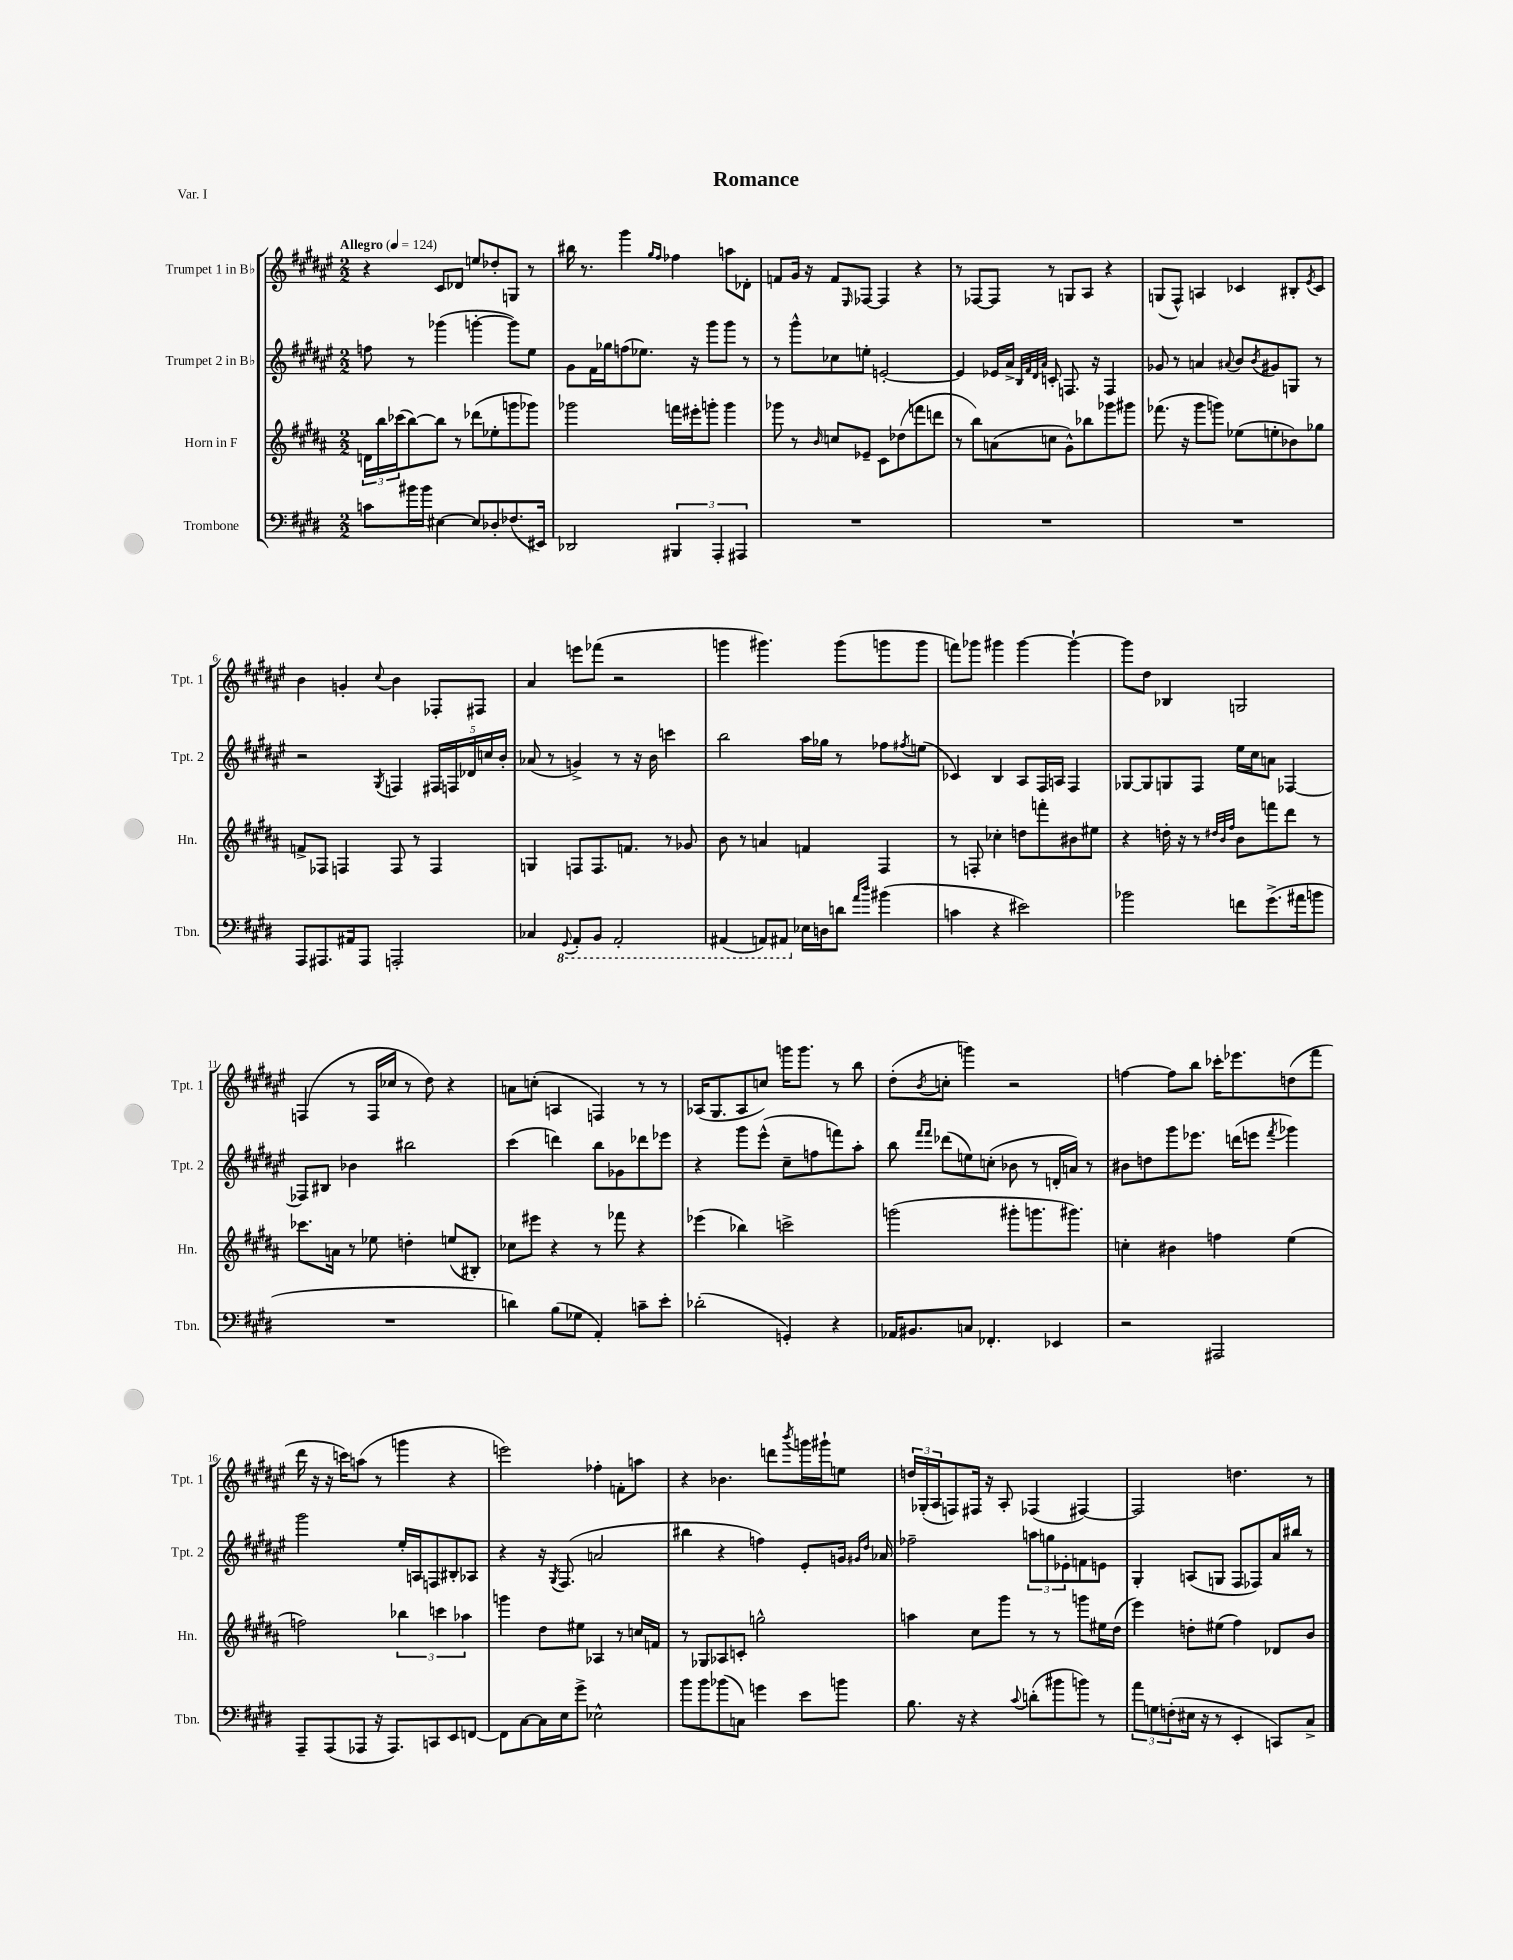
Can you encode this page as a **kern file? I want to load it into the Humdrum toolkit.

**kern	**kern	**kern	**kern
*staff4	*staff3	*staff2	*staff1
*clefF4	*clefG2	*clefG2	*clefG2
*k[f#c#g#d#]	*k[f#c#g#d#a#]	*k[f#c#g#d#a#e#]	*k[f#c#g#d#a#e#]
*M2/2	*M2/2	*M2/2	*M2/2
*MM124	*MM124	*MM124	*MM124
8c	24d	8ff	4r
.	24bb	.	.
.	(24ccc-	.	.
16b#	[8bb)	8r	.
16b#	.	.	.
[4E#	8bb]	(4ggg-	8c#
.	8r	.	8d-
8E#]	(8ddd-	[4ggg'	8ee
8D-'	8ee-'	.	8dd-'
(8.F-	8ggg	8ggg])	8G
.	8ggg-)	8ee#	8r
16EE#)	.	.	.
=	=	=	=
2DD-	2ggg-	8g#	16bb#
.	.	.	8.r
.	.	16f#	.
.	.	16gg-	.
.	.	(8ff	4ggg#
.	.	8.ee-)	.
.	.	.	16qqgg#
.	.	.	16qqff#
6BBB#	16fff	.	4ff-
.	16eee#'	16r	.
.	8ggg'	8ggg#	.
6AAA'	.	.	.
.	4ggg	8ggg#	8aa
6AAA#	.	.	.
.	.	8r	8d-'
=	=	=	=
1r	8ggg-	8r	8f
.	8r	8ggg#^^	16g#
.	.	.	16r
.	16qqb	.	.
.	8cc	8cc-	8f
.	.	.	16qqE#
.	8e-~	8ee'	[8F-
.	8c#	[2e'	4F-]
.	(8dd-	.	.
.	8fff	.	4r
.	8ddd	.	.
=	=	=	=
1r	8r	4e]	8r
.	8bb)	.	[8F-
.	(8a	16e-	8F-]
.	.	16a#^	.
.	.	32qqB	.
.	.	32qqf#	.
.	.	32qqd#	.
.	.	32qqa#	.
.	8cc	8c'	8r
.	8g#^^)	8.F	8G
.	8bb-	.	8A#
.	.	16r	.
.	8ggg-	4F	4r
.	8ggg#	.	.
=	=	=	=
1r	(8.fff-	8g-	(8G
.	.	8r	8F#^^)
.	16r	.	.
.	8ggg#	4a	4A
.	8ggg)	.	.
.	.	8qqa#	.
.	(8ee-	8b	4c-
.	.	8qb	.
.	8ee'	8g#	.
.	8b-)	8G	8B#'
.	.	.	8qe#
.	8gg-	8r	8c-
=	=	=	=
8AAA	8f^	2r	4b
8.AAA#	8F-	.	.
.	4F	.	4g'
16AA#	.	.	.
8AAA#	.	.	.
.	.	8qG#	8qqcc#
2AAA'	8F	4F	4b
.	8r	.	.
.	4F	20F#	8F-'
.	.	20F	.
.	.	20d-	.
.	.	.	8F#
.	.	20cc	.
.	.	20b'	.
=	=	=	=
4C-	4G	(8a-	4a#
.	.	8r	.
8qqGGG#	.	.	.
8AAA'	8F	4g^)	8eee
8BBB	8.F	.	(8fff-
2AAA'	.	8r	2r
.	8.f	.	.
.	.	16r	.
.	.	16b	.
.	8r	4ccc	.
.	8g-	.	.
=	=	=	=
(4AAA#	8b	2bb	4ggg
.	8r	.	.
8AAA)	4a	.	4.ggg#)
8AAA#	.	.	.
16E-	4f	16aa#	.
16D	.	16gg-	.
8d	.	8r	(8ggg#
16qqa	.	.	.
16qqdd#	.	.	.
(4b#	4F#	8ff-	8ggg
.	.	8qff#	.
.	.	(8ee	8ggg
=	=	=	=
4c	8r	4c-)	8fff)
.	8F'	.	8ggg-
4r	4cc-'	4B	4ggg#
2e#)	8dd	8A#	[4ggg#
.	8fff'	16F#	.
.	.	16A	.
.	8b#	4F#	4ggg#`_
.	8ee#	.	.
=	=	=	=
2b-	4r	[8G-	8ggg#]
.	.	8G-]	8dd#
.	16dd'	8G	4B-
.	16r	.	.
.	8r	8F#	.
.	32qqdd#	.	.
.	32qqb	.	.
.	32qqff#	.	.
8f	8b	16ee#	2G
.	.	16cc#	.
(8.g#^	8fff	8a	.
.	8ddd#	[4F-	.
16a#	.	.	.
8b	8r	.	.
=	=	=	=
1r	8.ccc-	8F-]	(4F
.	.	8B#	.
.	16a	.	.
.	8r	4b-	8r
.	8ee-	.	16F
.	.	.	16cc-
.	4dd'	2bb#	8r
.	.	.	8dd#)
.	(8ee	.	4r
.	8B#')	.	.
=	=	=	=
4d)	8cc-	(4ccc#	8a
.	8eee#	.	(8cc'
(8B	4r	4ddd)	4A
8G-	.	.	.
4AA')	8r	8bb	4F)
.	8fff-	8g-	.
8c~	4r	8ddd-	8r
8e'	.	8eee-	8r
=	=	=	=
(2d-'	(4eee-	4r	(16A-
.	.	.	8.G#
.	4bb-)	8ggg#	8A-
.	.	(8eee#^^	8cc)
4GG')	2ccc^	8cc#~	16ggg
.	.	.	8.ggg
.	.	8ff	.
4r	.	8fff)	8r
.	.	8aa#'	8bb
=	=	=	=
16AA-	(2ggg	8bb	(8dd#'
8.BB#	.	.	.
.	.	16qqfff#	.
.	.	16qqfff#	8qb
.	.	(8ddd-	8cc'
8C	.	8ee)	4ggg)
4.FF-'	.	(8cc'	.
.	8ggg#'	8b-	2r
.	8.ggg	8r	.
4EE-	.	16d'	.
.	8.ggg#)	16a)	.
.	.	8r	.
=	=	=	=
2r	4cc'	8b#	[4ff
.	.	8dd	.
.	4b#	8ggg#	8ff]
.	.	8.eee-	8bb
2AAA#	4ff	.	16ccc-'
.	.	(16ddd	8.eee-
.	.	8eee	.
.	.	8qfff#	.
.	(4ee	4ggg-)	(8dd
.	.	.	8fff#
=	=	=	=
8AAA~	2ff)	2ggg#	16ddd#
.	.	.	16r
(8AAA	.	.	16r
.	.	.	16ccc)
8AAA-	.	.	(8aa
16r	.	.	8r
8.AAA-)	.	.	.
.	6bb-	16ee#'	4ggg
.	.	16A	.
8CC	.	8F	.
.	6ccc	.	.
8EE	.	8B#'	4r
.	6aa-	.	.
[8FF	.	8A-	.
=	=	=	=
8FF]	4ggg	4r	2eee)
[8C#	.	.	.
16C#]	8dd#	16r	.
.	.	8qG#	.
16E	.	(8.F#	.
8g#^	8ee#	.	.
2E-^^	4A-	2a	4ff-'
.	8r	.	8f'
.	16cc	.	8aa
.	16f	.	.
=	=	=	=
8b	8r	4bb#	4r
8b	8G-	.	.
(8b-	8A-	4r	4.b-
8C)	8c'	.	.
4g	2gg^^	4ff)	.
.	.	.	8ddd
.	.	.	8qbbb
8e	.	8e#'	16ggg
.	.	.	16ggg#`
8b	.	16g	8ee
.	.	16qqg#	.
.	.	16qqdd#	.
.	.	16a-	.
=	=	=	=
8.B	4aa	2ff-~	24dd
.	.	.	(24G-'
.	.	.	24A#
.	.	.	8F)
16r	.	.	.
4r	8cc#	.	16F#
.	.	.	16r
.	8ggg#	.	8A#'
8qqc#	.	.	.
(8d'	8r	12aa	(4F-
.	.	12gg	.
8b#	8r	.	.
.	.	12e-'	.
8b)	8ggg	8f	[4F#)
8r	16ee#	8e	.
.	(16dd#	.	.
=	=	=	=
12a	4eee)	4G#'	2F#]
12G	.	.	.
(12F'	.	.	.
16E#	8dd'	(8A	.
16r	.	.	.
8r	(8ee#	8G	.
4EE'	4ff#)	8F#	4.dd
.	.	8F-)	.
8CC)	8d-	16a#	.
.	.	16bb#	.
8C#^	8b	8r	8r
==	==	==	==
*-	*-	*-	*-
